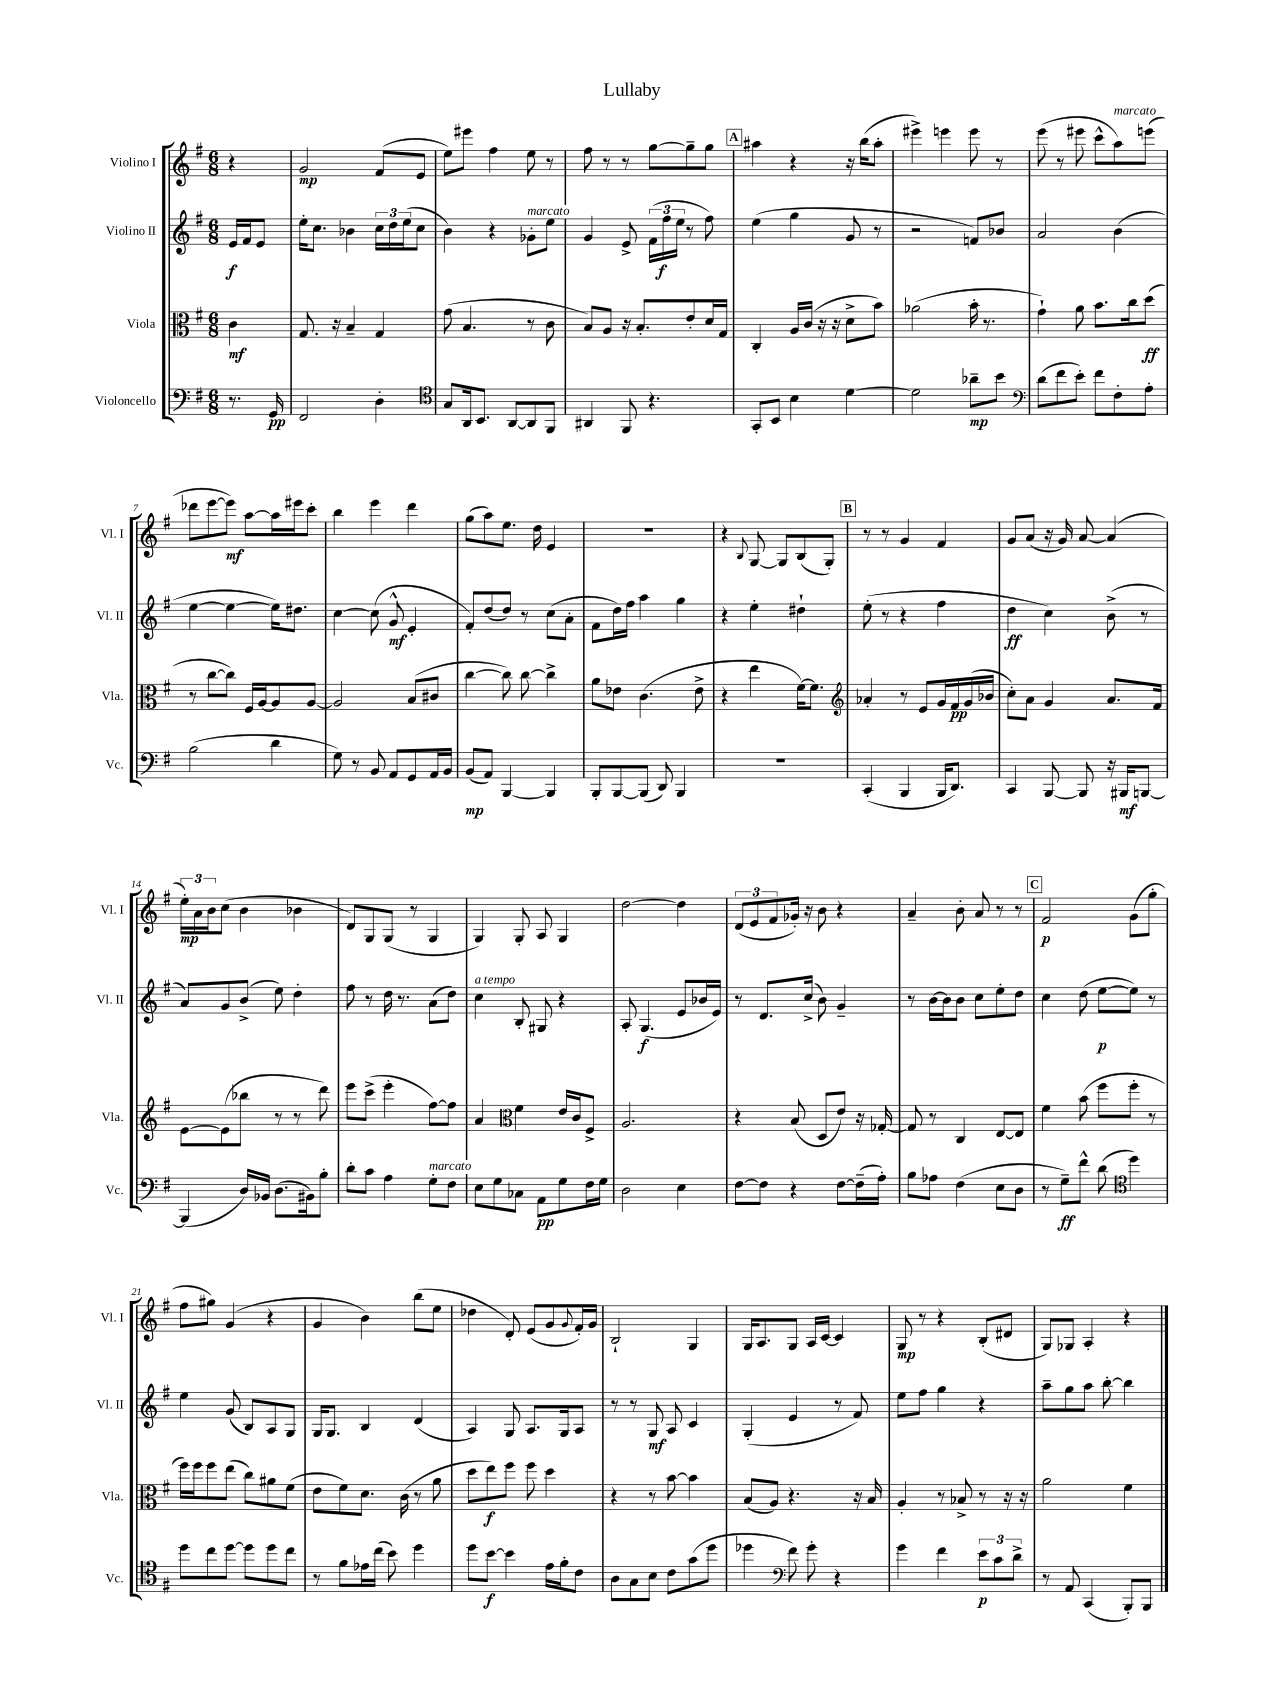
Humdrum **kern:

**kern	**dynam	**kern	**dynam	**kern	**dynam	**kern	**dynam
*part4	*part4	*part3	*part3	*part2	*part2	*part1	*part1
*staff4	*staff4	*staff3	*staff3	*staff2	*staff2	*staff1	*staff1
*I"Violoncello	*	*I"Viola	*	*I"Violino II	*	*I"Violino I	*
*I'Vc.	*	*I'Vla.	*	*I'Vl. II	*	*I'Vl. I	*
*clefF4	*	*clefC3	*	*clefG2	*	*clefG2	*
*k[f#]	*	*k[f#]	*	*k[f#]	*	*k[f#]	*
*M6/8	*	*M6/8	*	*M6/8	*	*M6/8	*
=	=	=	=	=	=	=	=
8.r	.	4c\	mf	16e/LL	f	4r	.
.	.	.	.	16f#/J	.	.	.
.	.	.	.	8e/J	.	.	.
16GG/	pp	.	.	.	.	.	.
=1	=1	=1	=1	=1	=1	=1	=1
2FF#/	.	8.G/	.	16ee'\KL	.	2g/	mp
.	.	.	.	8.cc\J	.	.	.
.	.	16r	.	.	.	.	.
.	.	4B~/	.	4b-X\	.	.	.
4D'\	.	4G/	.	24cc\LL	.	(8f#/L	.
.	.	.	.	24dd\	.	.	.
.	.	.	.	(24ee\J	.	.	.
.	.	.	.	8cc\J	.	8e/J	.
=2	=2	=2	=2	=2	=2	=2	=2
*clefC4	*	*	*	*	*	*	*
8G/L	.	(8g\	.	4b\)	.	8ee\L)	.
16AA/k	.	4.B/	.	.	.	8eee#X\J	.
8.BB/J	.	.	.	.	.	.	.
.	.	.	.	4r	.	4ff#\	.
[8AA/L	.	.	.	.	.	.	.
!	!	!	!	!LO:TX:a:i:t=marcato	!	!	!
8AA/]	.	8r	.	8g-X'\L	.	8ee\	.
8FF#/J	.	8c\	.	8ee\J	.	8r	.
=3	=3	=3	=3	=3	=3	=3	=3
4AA#X/	.	8B/L)	.	4g/	.	8ff#\	.
.	.	8A/J	.	.	.	8r	.
8FF#/	.	16r	.	8e^/	.	8r	.
.	.	8.B'/L	.	.	.	.	.
4.r	.	.	.	(24f#\LL	.	[8gg\L	.
.	.	.	.	24ff#\	f	.	.
.	.	.	.	24ee\JJ	.	.	.
.	.	8e'/	.	8r	.	8gg~\]	.
.	.	16d/L	.	8ff#\)	.	8gg\J	.
.	.	16G/JJ	.	.	.	.	.
!!LO:REH:place=s1:t=A
=4	=4	=4	=4	=4	=4	=4	=4
8GG'/L	.	4C'/	.	(4ee\	.	4aa#X\	.
8BB/J	.	.	.	.	.	.	.
4B\	.	16A/LL	.	4gg\	.	4r	.
.	.	(16c/JJ	.	.	.	.	.
.	.	16r	.	.	.	.	.
.	.	16r	.	.	.	.	.
[4d\	.	8d^\L	.	8g/	.	16r	.
.	.	.	.	.	.	(16bb\KL	.
.	.	8b\J)	.	8r	.	8aa#'\J	.
=5	=5	=5	=5	=5	=5	=5	=5
2d\]	.	(2a-X\	.	2r	.	4eee#X^\)	.
.	.	.	.	.	.	4eeen\	.
8a-X~\L	mp	16b'\	.	8fn/L)	.	8eee\	.
.	.	8.r	.	.	.	.	.
8b\J	.	.	.	8b-X/J	.	8r	.
=6	=6	=6	=6	=6	=6	=6	=6
*clefF4	*	*	*	*	*	*	*
(8d\L	.	4g`\)	.	2a/	.	(8eee\	.
8f#\	.	.	.	.	.	8r	.
8e'\J)	.	8a\	.	.	.	8eee#X\	.
8f#\L	.	8.b\L	.	.	.	8ccc^^\L	.
!	!	!	!	!	!	!LO:TX:a:i:t=marcato	!
8F#'\	.	.	.	(4b\	.	8aa\)	.
.	.	16cc\k	.	.	.	.	.
8A'\J	.	(8dd\J	ff	.	.	(8eeen\J	.
!!LO:LB:g=z
=7	=7	=7	=7	=7	=7	=7	=7
(2B\	.	8r	.	[4ee\	.	8ddd-X\L	.
.	.	[8cc\L	.	.	.	[8eee\	.
.	.	8cc\J])	.	4ee\_	.	8eee\J])	mf
.	.	16F#/LL	.	.	.	[8aa\L	.
.	.	[16A/J	.	.	.	.	.
4d\	.	8A/]	.	16ee\KL])	.	16aa\L]	.
.	.	.	.	8.dd#X\J	.	16eee#X\J	.
.	.	[8A/J	.	.	.	8ccc'\J	.
=8	=8	=8	=8	=8	=8	=8	=8
8G\)	.	2A/]	.	[4cc\	.	4bb\	.
8r	.	.	.	.	.	.	.
8BB/	.	.	.	(8cc\]	.	4eee\	.
8AA/L	.	.	.	8g^^/	mf	.	.
8GG/	.	(8B/L	.	4e'/	.	4ddd\	.
16AA/L	.	8c#X/J	.	.	.	.	.
16BB/JJ	.	.	.	.	.	.	.
=9	=9	=9	=9	=9	=9	=9	=9
(8BB/L	mp	[4cc\	.	8f#'/L)	.	(8gg\L	.
8AA/J)	.	.	.	(8dd/	.	8aa\)	.
[4BBB/	.	8cc\])	.	8dd/J)	.	8.ee\J	.
.	.	[8cc\	.	8r	.	.	.
.	.	.	.	.	.	16dd\	.
4BBB/]	.	4cc^\]	.	(8cc\L	.	4e/	.
.	.	.	.	8a'\J	.	.	.
=10	=10	=10	=10	=10	=10	=10	=10
8BBB'/L	.	8a\L	.	8f#\L	.	2.r	.
[8BBB/	.	8e-X\J	.	16dd\L)	.	.	.
.	.	.	.	16ff#\JJ	.	.	.
(8BBB/J]	.	(4.c\	.	4aa\	.	.	.
8DD/)	.	.	.	.	.	.	.
4BBB/	.	.	.	4gg\	.	.	.
.	.	8e-^\	.	.	.	.	.
=11	=11	=11	=11	=11	=11	=11	=11
2.r	.	4r	.	4r	.	4r	.
.	.	.	.	.	.	8qqB/	.
.	.	4ee\	.	4ee'\	.	[8G/	.
.	.	.	.	.	.	8G/L]	.
.	.	[16f#\KL)	.	4dd#X`\	.	(8B/	.
.	.	8.f#\J]	.	.	.	.	.
.	.	.	.	.	.	8G'/J)	.
!!LO:REH:place=s1:t=B
=12	=12	=12	=12	=12	=12	=12	=12
*	*	*clefG2	*	*	*	*	*
(4CC'/	.	4a-X'/	.	(8ee'\	.	8r	.
.	.	.	.	8r	.	8r	.
4BBB/	.	8r	.	4r	.	4g/	.
.	.	8e/L	.	.	.	.	.
16BBB/KL	.	16g/L	.	4ff#\	.	4f#/	.
8.DD/J)	.	16f#/	pp	.	.	.	.
.	.	(16g/	.	.	.	.	.
.	.	16b-X/JJ	.	.	.	.	.
=13	=13	=13	=13	=13	=13	=13	=13
4CC/	.	8cc'\L)	.	4dd\	ff	8g/L	.
.	.	8a\J	.	.	.	(8a/J	.
[8BBB/	.	4g/	.	4cc\)	.	16r	.
.	.	.	.	.	.	16g/)	.
8BBB/]	.	.	.	.	.	[8a/	.
16r	.	8.a/L	.	(8b^\	.	(4a/]	.
16BBB#X/KL	mf	.	.	.	.	.	.
[8BBBn/J	.	.	.	8r	.	.	.
.	.	16f#/Jk	.	.	.	.	.
!!LO:LB:g=z
=14	=14	=14	=14	=14	=14	=14	=14
(4BBB/]	.	[8e\L	.	8a/L)	.	24ee'\LL)	mp
.	.	.	.	.	.	24a\	.
.	.	.	.	.	.	24b\J	.
.	.	(8e\]	.	8g/	.	(8cc\J	.
16D/LL)	.	8bb-X\J	.	(8b^/J	.	4b\	.
16BB-X/JJ	.	.	.	.	.	.	.
(8.D\L	.	8r	.	8ee\)	.	.	.
.	.	8r	.	4dd'\	.	4b-X\	.
16BB#X\k)	.	.	.	.	.	.	.
8B'\J	.	8ddd\)	.	.	.	.	.
=15	=15	=15	=15	=15	=15	=15	=15
8d'\L	.	8eee\L	.	8ff#\	.	8d/L)	.
8c\J	.	(8ccc^\J	.	8r	.	8G/	.
4A\	.	4eee'\	.	16dd\	.	(8G/J	.
.	.	.	.	8.r	.	.	.
.	.	.	.	.	.	8r	.
!LO:TX:a:i:t=marcato	!	!	!	!	!	!	!
8G'\L	.	[8ff#\L)	.	(8a\L	.	4G/	.
8F#\J	.	8ff#\J]	.	8dd\J)	.	.	.
=16	=16	=16	=16	=16	=16	=16	=16
!	!	!	!	!LO:TX:a:i:t=a tempo	!	!	!
8E\L	.	4a/	.	4cc\	.	4G/)	.
8G\	.	.	.	.	.	.	.
*	*	*clefC3	*	*	*	*	*
8C-X\J	.	4f#\	.	8B'/	.	8G'/	.
8AA\L	pp	.	.	8G#X/	.	8A/	.
8G\	.	16e/LL	.	4r	.	4G/	.
.	.	16c/J	.	.	.	.	.
16F#\L	.	8F#^/J	.	.	.	.	.
16G\JJ	.	.	.	.	.	.	.
=17	=17	=17	=17	=17	=17	=17	=17
2D\	.	2.A/	.	8A'/	.	[2dd\	.
.	.	.	.	(4.G/	f	.	.
4E\	.	.	.	8e/L	.	4dd\]	.
.	.	.	.	16b-X/L	.	.	.
.	.	.	.	16e/JJ)	.	.	.
=18	=18	=18	=18	=18	=18	=18	=18
[8F#\L	.	4r	.	8r	.	(12d/L	.
.	.	.	.	.	.	12e/	.
8F#\J]	.	.	.	8.d/L	.	.	.
.	.	.	.	.	.	12f#/	.
4r	.	(8B/	.	.	.	16g-X'/Jk)	.
.	.	.	.	(16cc^/Jk	.	16r	.
.	.	8D/L	.	8b\)	.	8b\	.
[8F#\L	.	8e/J)	.	4g~/	.	4r	.
(16F#~\L]	.	16r	.	.	.	.	.
16A'\JJ)	.	[16G-X'/	.	.	.	.	.
=19	=19	=19	=19	=19	=19	=19	=19
8B\L	.	8G-/]	.	8r	.	4a~/	.
8A-X\J	.	8r	.	[16b\LL	.	.	.
.	.	.	.	16b\J]	.	.	.
(4F#\	.	4C/	.	8b\J	.	8b'\	.
.	.	.	.	8cc\L	.	8a/	.
8E\L	.	[8E/L	.	8ee'\	.	8r	.
8D\J	.	8E/J]	.	8dd\J	.	8r	.
!!LO:REH:place=s1:t=C
=20	=20	=20	=20	=20	=20	=20	=20
8r	.	4f#\	.	4cc\	.	2f#/	p
8G~\L)	ff	.	.	.	.	.	.
8f#^^\J	.	(8b\	.	(8dd\	.	.	.
(8d\	.	8ff#\L	.	[8ee\L	p	.	.
*clefC4	*	*	*	*	*	*	*
4dd\)	.	8ff#'\J	.	8ee\J])	.	(8g\L	.
.	.	8r	.	8r	.	8gg'\J	.
!!LO:LB:g=z
=21	=21	=21	=21	=21	=21	=21	=21
8dd\L	.	16ff#\LL)	.	4ee\	.	8ff#\L	.
.	.	16ff#\J	.	.	.	.	.
8cc\	.	8ff#\	.	.	.	8gg#X\J)	.
[8dd\J	.	(8ee\J	.	(8g/	.	(4g/	.
8dd\L]	.	8cc\L)	.	8B/L)	.	.	.
8dd\	.	8a#X\	.	8A/	.	4r	.
8cc\J	.	(8f#\J	.	8G/J	.	.	.
=22	=22	=22	=22	=22	=22	=22	=22
8r	.	8e\L	.	16G/KL	.	4g/	.
.	.	.	.	8.G/J	.	.	.
8f#\L	.	8f#\)	.	.	.	.	.
16e-X\L	.	8.d\J	.	4B/	.	4b\)	.
(16cc\JJ	.	.	.	.	.	.	.
8b\)	.	.	.	.	.	.	.
.	.	(16c\	.	.	.	.	.
4dd\	.	8r	.	(4d/	.	(8bb\L	.
.	.	8a\	.	.	.	8ee\J	.
=23	=23	=23	=23	=23	=23	=23	=23
8dd\L	.	8dd\L	.	4A/)	.	4dd-X\	.
[8b\J	f	8ee\)	f	.	.	.	.
4b\]	.	8ff#\J	.	8G/	.	8d'/)	.
.	.	8ff#\	.	8.A/L	.	(8e/L	.
16e\LL	.	4dd\	.	.	.	8g/	.
16f#'\J	.	.	.	16G/k	.	.	.
.	.	.	.	.	.	8qqg/	.
8c\J	.	.	.	8A/J	.	16f#'/L)	.
.	.	.	.	.	.	16g/JJ	.
=24	=24	=24	=24	=24	=24	=24	=24
8A\L	.	4r	.	8r	.	2B`/	.
8G\	.	.	.	8r	.	.	.
8B\J	.	8r	.	8G/	mf	.	.
8c\L	.	[8b\	.	8A/	.	.	.
(8g\	.	4b\]	.	4c/	.	4G/	.
8dd\J	.	.	.	.	.	.	.
=25	=25	=25	=25	=25	=25	=25	=25
4dd-X\	.	(8B/L	.	(4G'/	.	16G/KL	.
.	.	.	.	.	.	8.A/	.
.	.	8A/J)	.	.	.	.	.
*clefF4	*	*	*	*	*	*	*
8f#\)	.	4.r	.	4e/	.	8G/J	.
8g'\	.	.	.	.	.	16A/LL	.
.	.	.	.	.	.	[16c/JJ	.
4r	.	.	.	8r	.	4c/]	.
.	.	16r	.	8f#/)	.	.	.
.	.	16B/	.	.	.	.	.
=26	=26	=26	=26	=26	=26	=26	=26
4g\	.	4A'/	.	8ee\L	.	8G/	mp
.	.	.	.	8ff#\J	.	8r	.
4f#\	.	8r	.	4gg\	.	4r	.
.	.	8B-X^/	.	.	.	.	.
12e\L	p	8r	.	4r	.	(8B'/L	.
12c\	.	.	.	.	.	.	.
.	.	16r	.	.	.	8d#X/J	.
12d^\J	.	.	.	.	.	.	.
.	.	16r	.	.	.	.	.
=27	=27	=27	=27	=27	=27	=27	=27
8r	.	2a\	.	8aa~\L	.	8G/L)	.
8AA/	.	.	.	8gg\	.	8G-X/J	.
(4CC/	.	.	.	8aa\J	.	4A'/	.
.	.	.	.	[8bb'\	.	.	.
8BBB'/L)	.	4f#\	.	4bb\]	.	4r	.
8BBB/J	.	.	.	.	.	.	.
==	==	==	==	==	==	==	==
*-	*-	*-	*-	*-	*-	*-	*-
